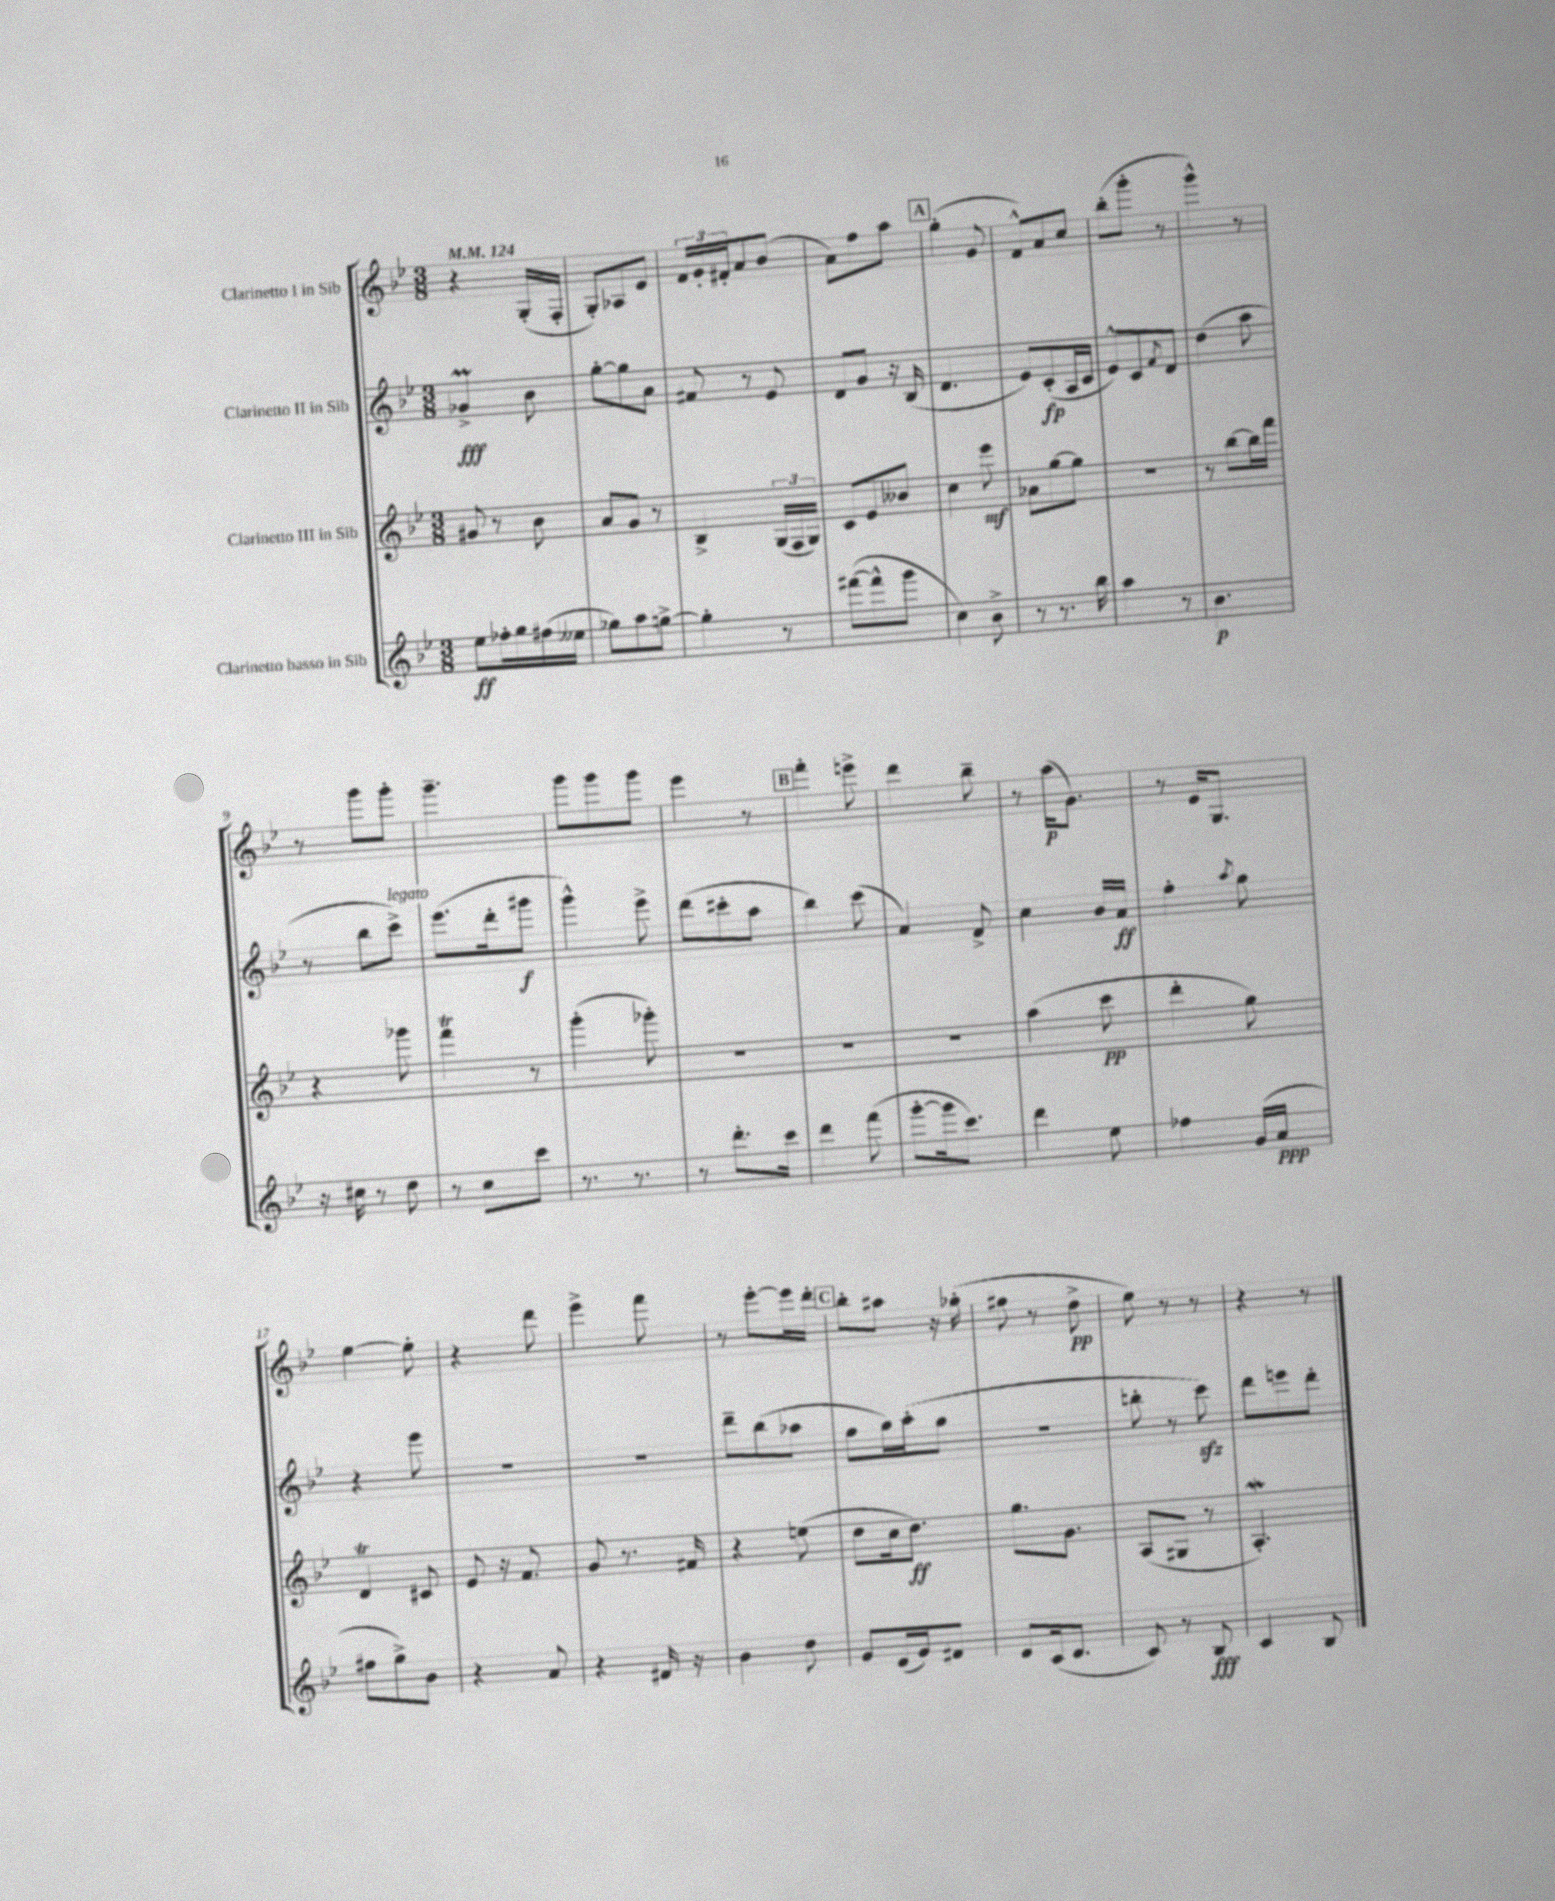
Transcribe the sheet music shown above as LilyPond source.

<<
\new StaffGroup <<
\new Staff = "s0" \with { instrumentName = "Clarinetto I in Sib" } {
    \clef treble \key bes \major \numericTimeSignature \time 3/8 \tempo 4 = 124
    r4 g16-.( f16-. |
    g8-.) aes8 ees'8 |
    \tuplet 3/2 { f'16 g'16-. fis'16-. } a'8 bes'8( |
    a'8) f''8 a''8 |
    \mark \markup { \box "A" } g''4-.( g'8 |
    f'8-^) a'8 c''8 |
    bes''8-.( g'''8-. r8 |
    g'''4-^) r8 |
    r8 g'''8 g'''8-. |
    g'''4.-- |
    g'''8 g'''8 g'''8 |
    ees'''4 r8 |
    \mark \markup { \box "B" } f'''4-. e'''8-> |
    d'''4 bes''8-- |
    r8 a''16\p( g'8.) |
    r8 ees'16 g8. |
    ees''4~ ees''8-. |
    r4 d'''8 |
    ees'''4-> f'''8 |
    r8 ees'''8~-. ees'''16 d'''16-. |
    \mark \markup { \box "C" } bes''8-. ais''8 r16 ges''16-.( |
    fis''8 r8 d''8->\pp |
    ees''8) r8 r8 |
    r4 r8 \bar "|." |
}
\new Staff = "s1" \with { instrumentName = "Clarinetto II in Sib" } {
    \clef treble \key bes \major \numericTimeSignature \time 3/8
    ges'4->\prall\fff bes'8 |
    g''8~-. g''8 a'8 |
    fis'8 r8 ees'8 |
    d'8 g'8 r16 bes16( |
    \mark \markup { \box "A" } d'4. |
    ees'8) c'8-.\fp( a16 c'16 |
    ees'8-^) c'8 \acciaccatura { f'8 } d'8 |
    d''4( a''8 |
    r8 bes''8 c'''8->^\markup { \italic "legato" }) |
    ees'''8.( d'''16-. gis'''8\f |
    g'''4-^) ees'''8-> |
    d'''8( cis'''8-. a''8 |
    \mark \markup { \box "B" } bes''4) c'''8( |
    a'4) f'8-> |
    c''4 bes'16 a'16\ff |
    f''4-. \acciaccatura { a''8 } g''8 |
    r4 ees'''8 |
    R4. |
    R4. |
    d'''8-- bes''8( aes''8 |
    \mark \markup { \box "C" } f''8 g''16) a''16-.( g''8 |
    R4. |
    b''8-. r8 c'''8\sfz) |
    d'''8 e'''8 d'''8-. \bar "|." |
}
\new Staff = "s2" \with { instrumentName = "Clarinetto III in Sib" } {
    \clef treble \key bes \major \numericTimeSignature \time 3/8
    gis'8 r8 bes'8 |
    a'8 g'8 r8 |
    bes4-> \tuplet 3/2 { g16( f16 g16) } |
    c'8 ees'8 beses'8 |
    \mark \markup { \box "A" } c''4 ees'''8\mf |
    aes'8 g''8~ g''8 |
    R4. |
    r8 bes''8~ bes''16 f'''16 |
    r4 ges'''8 |
    f'''4\trill r8 |
    g'''4-.( ges'''8-.) |
    R4. |
    \mark \markup { \box "B" } R4. |
    R4. |
    a''4( c'''8\pp |
    d'''4-. g''8) |
    d'4\trill cis'8 |
    ees'8 r16 f'8. |
    g'8 r8. fis'16 |
    r4 e''8( |
    \mark \markup { \box "C" } d''8 c''16 d''8.\ff) |
    g''8. g'8. |
    a8( gis8 r8 |
    a4.-.\mordent) \bar "|." |
}
\new Staff = "s3" \with { instrumentName = "Clarinetto basso in Sib" } {
    \clef treble \key bes \major \numericTimeSignature \time 3/8
    ees''8\ff fes''16-. g''16 fis''16( eeses''16 |
    ges''8) a''8 g''8~-> |
    g''4-. r8 |
    fis'''8~( fis'''8-^ g'''8 |
    \mark \markup { \box "A" } c''4) bes'8-> |
    r8 r8. bes''16 |
    a''4 r8 |
    bes'4.\p |
    r16 cis''16 r8 d''8 |
    r8 c''8 c'''8 |
    r8. r8. |
    r8 d'''8.-. c'''16 |
    \mark \markup { \box "B" } d'''4 f'''8( |
    g'''8~-. g'''16 c'''8.) |
    d'''4 ees''8 |
    fes''4 g'16( a'16\ppp |
    fis''8 g''8->) bes'8 |
    r4 a'8 |
    r4 fis'16 r16 |
    bes'4 d''8 |
    \mark \markup { \box "C" } g'8 ees'16( g'16) fis'8 |
    ees'8 c'16( d'8. |
    c'8) r8 bes8\fff |
    c'4 bes8 \bar "|." |
}
>>
>>
